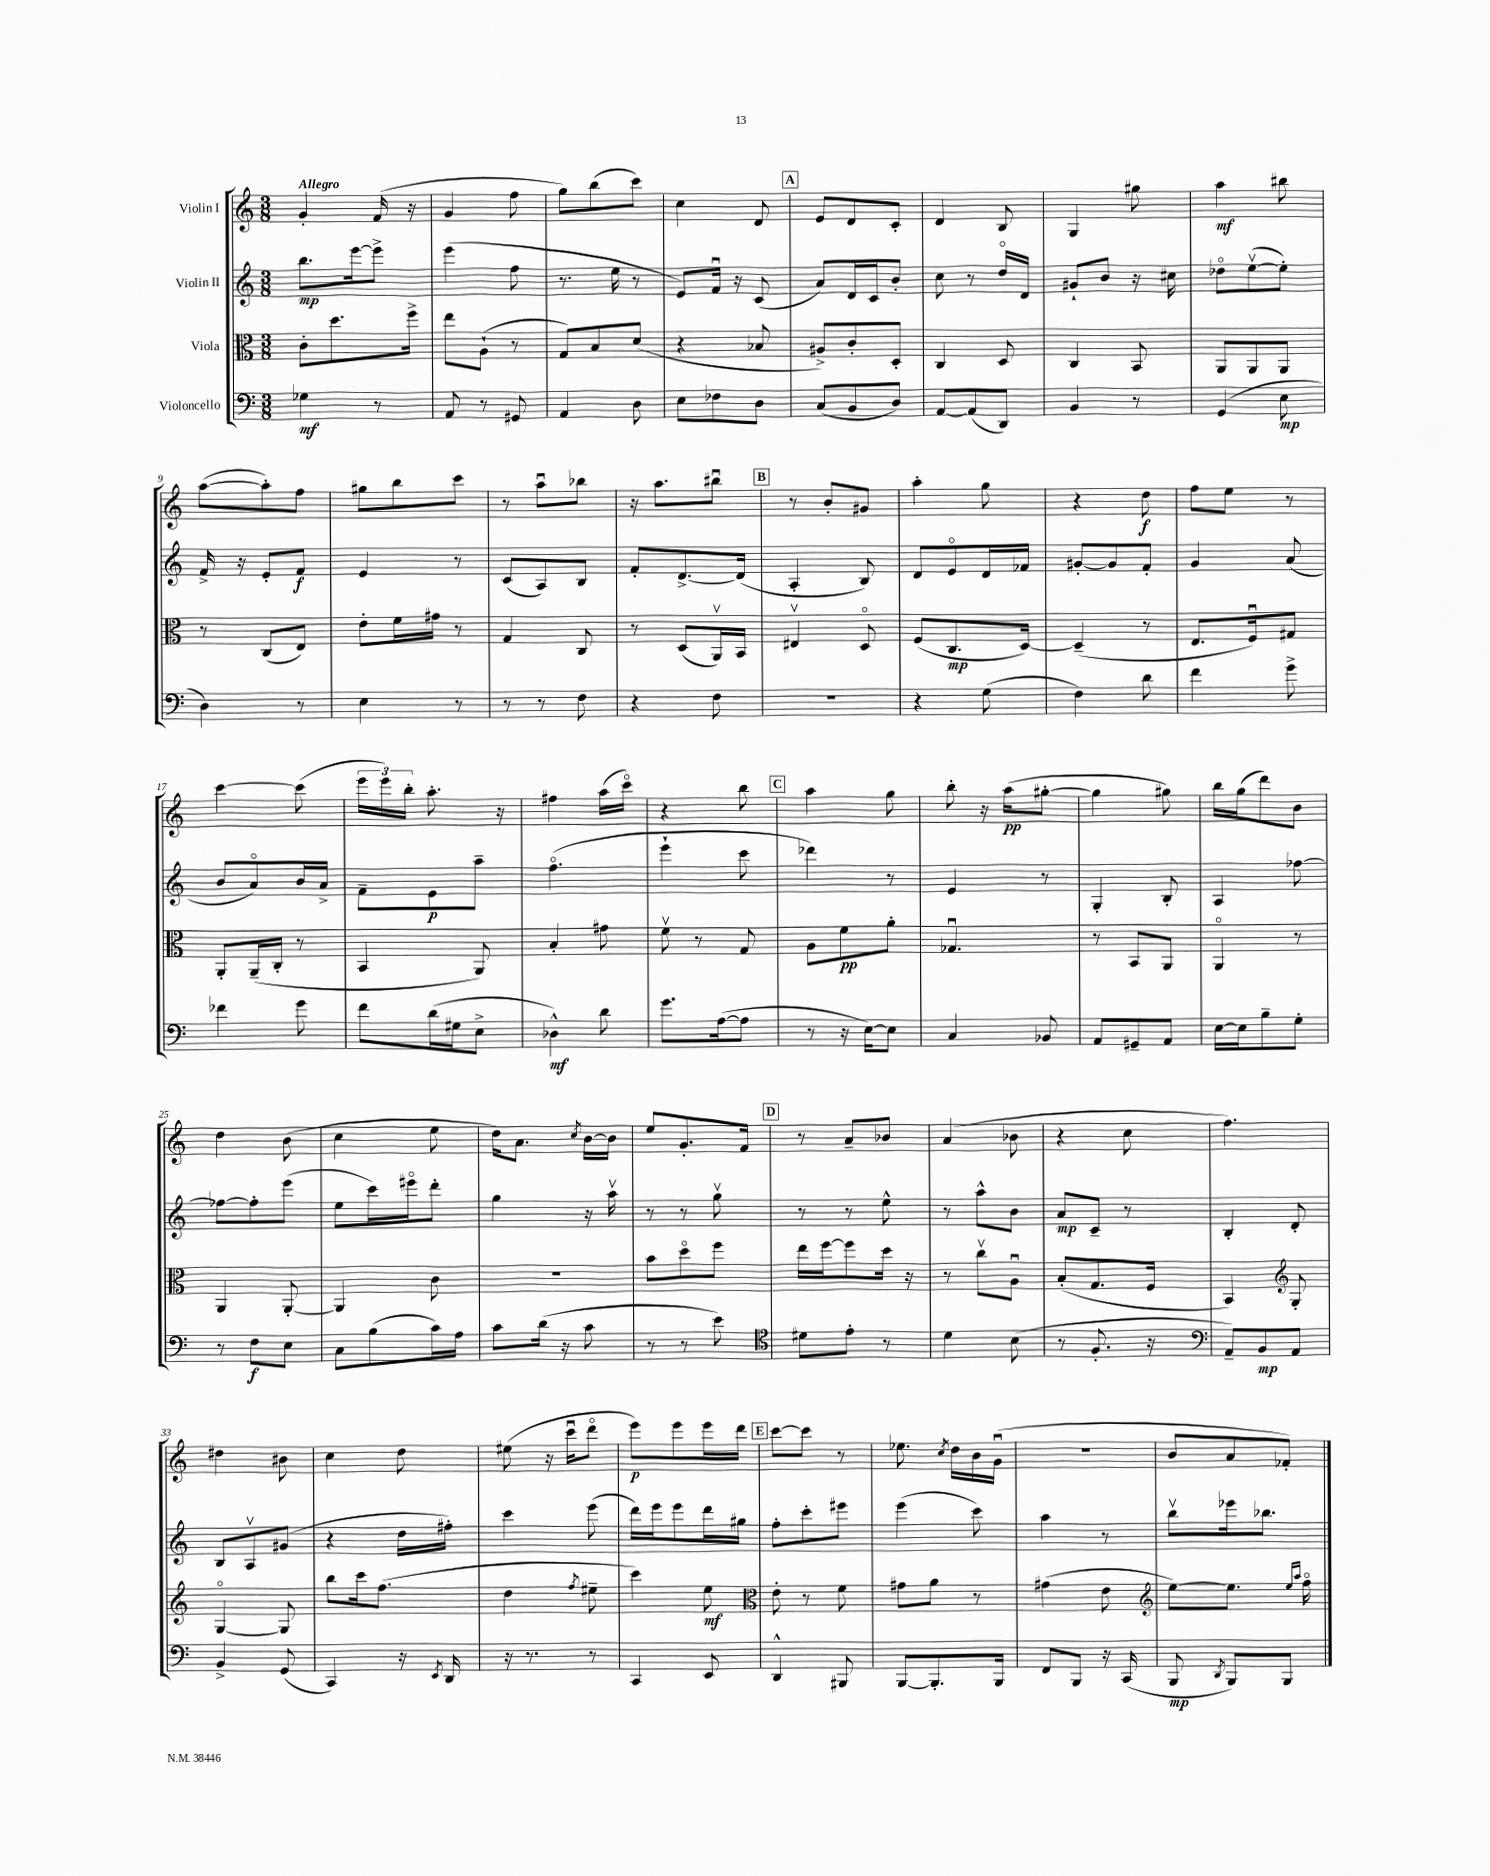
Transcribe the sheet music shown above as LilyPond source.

<<
\new StaffGroup <<
\new Staff = "s0" \with { instrumentName = "Violin I" } {
    \clef treble \key c \major \numericTimeSignature \time 3/8 \tempo "Allegro"
    \autoBeamOff g'4-. f'16( r16 |
    g'4 f''8 |
    g''8[) b''8( c'''8]) |
    c''4 d'8 |
    \mark \markup { \box "A" } e'8[ d'8 c'8]-. |
    d'4 b8 |
    g4 gis''8 |
    a''4\mf bis''8 |
    a''8[~( a''8-.) f''8] |
    gis''8[ b''8 c'''8] |
    r8 a''8[\downbow bes''8] |
    r16 a''8.[ bis''8]\downbow |
    \mark \markup { \box "B" } r8 b'8[-. gis'8] |
    a''4-. g''8 |
    r4 d''8\f |
    f''8[ e''8] r8 |
    c'''4~ c'''8( |
    \tuplet 3/2 { e'''16[ e'''16) b''16]-. } a''8.-. r16 |
    fis''4 a''16[( c'''16]\flageolet) |
    r4 b''8 |
    \mark \markup { \box "C" } a''4 g''8 |
    b''8-. r16 a''16[\pp( gis''8]~-. |
    gis''4 gis''8) |
    b''16[ g''16( d'''8) b'8] |
    d''4 b'8( |
    c''4 e''8 |
    d''16[) a'8.] \acciaccatura { c''8 } b'16[~ b'16] |
    e''8[ g'8.-. f'16] |
    \mark \markup { \box "D" } r8 a'8[-- bes'8] |
    a'4( bes'8 |
    r4 c''8 |
    f''4.) |
    dis''4 bis'8 |
    c''4 d''8 |
    eis''8( r16 c'''16[\downbow d'''8]\flageolet |
    e'''8[\p) e'''8 e'''16 d'''16] |
    \mark \markup { \box "E" } c'''8[~ c'''8] r8 |
    ees''8. \acciaccatura { c''8 } d''16[ b'16 g'16]\downbow( |
    R4. |
    b'8[ a'8 fes'8]-.) \bar "|." |
}
\new Staff = "s1" \with { instrumentName = "Violin II" } {
    \clef treble \key c \major \numericTimeSignature \time 3/8
    \autoBeamOff b''8.[\mp e'''16~ e'''8]-> |
    e'''4( f''8 |
    r8. e''16 r8 |
    e'8[) f'16]\downbow r16 c'8( |
    \mark \markup { \box "A" } a'8[) d'16 c'16 b'8]-. |
    c''8 r8 d''16[\flageolet d'16] |
    gis'8[-! b'8] r16 cis''16 |
    des''8[\flageolet e''8~\upbow( e''8]-.) |
    f'16-> r16 e'8[-. f'8]\f |
    e'4 r8 |
    c'8[( a8) b8] |
    f'8[-. d'8.~-> d'16]( |
    \mark \markup { \box "B" } a4-. b8) |
    d'8[ e'8\flageolet d'16 fes'16] |
    gis'8[~-. gis'8 f'8]-. |
    g'4 a'8( |
    b'8[ a'8\flageolet) b'16 a'16]-> |
    f'8[-- e'8\p a''8]-- |
    f''4.\flageolet( |
    e'''4-! c'''8 |
    \mark \markup { \box "C" } des'''4) r8 |
    e'4 r8 |
    g4-. b8-. |
    a4 fes''8~ |
    fes''8[~ fes''8-. e'''8]( |
    e''8[ c'''16) eis'''16\flageolet d'''8]-. |
    g''4 r16 a''16\upbow |
    r8 r8 g''8\upbow |
    \mark \markup { \box "D" } r8 r8 e''8-^ |
    r8 a''8[-^ b'8] |
    a'8[\mp c'8]-- r8 |
    b4-. d'8-. |
    b8[ a8\upbow gis'8]( |
    r4 d''16[ fis''16]-.) |
    c'''4 e'''8( |
    d'''16[) e'''16 e'''8 d'''16 gis''16] |
    \mark \markup { \box "E" } f''8[-. c'''8-. eis'''8] |
    e'''4( c'''8) |
    a''4 r8 |
    b''8[\upbow ees'''16 bes''8.] \bar "|." |
}
\new Staff = "s2" \with { instrumentName = "Viola" } {
    \clef alto \key c \major \numericTimeSignature \time 3/8
    \autoBeamOff c'8[-. d''8. f''16]-> |
    e''8[ a8]-!( r8 |
    g8[) b8 d'8]( |
    r4 bes8 |
    \mark \markup { \box "A" } ais8[->) c'8-. d8]-. |
    c4 d8 |
    c4 b,8 |
    a,8[ a,8 a,8] |
    r8 c8[( e8]) |
    e'8[-. f'16 gis'16] r8 |
    g4 c8 |
    r8 d8[( a,16\upbow) b,16] |
    \mark \markup { \box "B" } eis4\upbow d8\flageolet |
    f8[( c8.\mp d16]~) |
    d4--( r8 |
    e8.[ f16\downbow) gis8] |
    a,8[-. a,16--( c16]-. r8 |
    b,4 a,8) |
    b4-. gis'8 |
    f'8\upbow r8 g8 |
    \mark \markup { \box "C" } a8[ f'8\pp a'8]-. |
    ges4.\downbow |
    r8 b,8[ a,8] |
    a,4\flageolet r8 |
    a,4 a,8~-. |
    a,4 c'8 |
    R4. |
    b'8[ d''8\flageolet f''8] |
    \mark \markup { \box "D" } e''16[ f''16~ f''8 d''16] r16 |
    r8 c''8[\upbow a8]\downbow |
    b8[-.( g8. f16] |
    b,4) \clef treble g8-. |
    g4~\flageolet g8 |
    b''8[ c'''16 f''8.]( |
    d''4 \acciaccatura { f''8 } eis''8-- |
    c'''4) e''8\mf |
    \mark \markup { \box "E" } \clef alto e'8-. r8 f'8 |
    gis'8[ a'8] r8 |
    gis'4( e'8 |
    \clef treble e''8[~) e''8.] \grace { e''16[ a''16] } f''16\flageolet \bar "|." |
}
\new Staff = "s3" \with { instrumentName = "Violoncello" } {
    \clef bass \key c \major \numericTimeSignature \time 3/8
    \autoBeamOff ges4\mf r8 |
    a,8 r8 gis,8 |
    a,4 d8 |
    e8[ fes8 d8] |
    \mark \markup { \box "A" } c8[( b,8 d8]) |
    a,8[~ a,8( d,8]) |
    b,4 r8 |
    g,4( e8\mp |
    d4) r8 |
    e4 r8 |
    r8 r8 f8 |
    r4 f8 |
    \mark \markup { \box "B" } R4. |
    r4 g8( |
    f4) d'8 |
    f'4 g'8-> |
    fes'4 g'8 |
    f'8[ d'16( gis16 e8]-> |
    des4-^\mf) d'8 |
    g'8.[ a16~( a8] |
    \mark \markup { \box "C" } r8 r16 e16[~) e8] |
    c4 bes,8 |
    a,8[ gis,8-- a,8] |
    e16[~ e16 b8-- g8]-. |
    r8 f8[\f e8] |
    c8[ b8( c'16) a16] |
    c'8[ d'16]( r16 c'8 |
    r8 r8 e'8) |
    \mark \markup { \box "D" } \clef tenor dis'8[ e'8]-. r8 |
    d'4 b8( |
    r8 f8.-. r16 |
    \clef bass a,8[--) b,8\mp a,8] |
    b,4-> g,8( |
    c,4) r16 \acciaccatura { e,8 } d,16 |
    r16 r8. r8 |
    c,4 e,8 |
    \mark \markup { \box "E" } d,4-^ bis,,8 |
    b,,8[~ b,,8.-. b,,16] |
    f,8[ b,,8] r16 c,16( |
    b,,8\mp \acciaccatura { d,8 } b,,8[) b,,8] \bar "|." |
}
>>
>>
